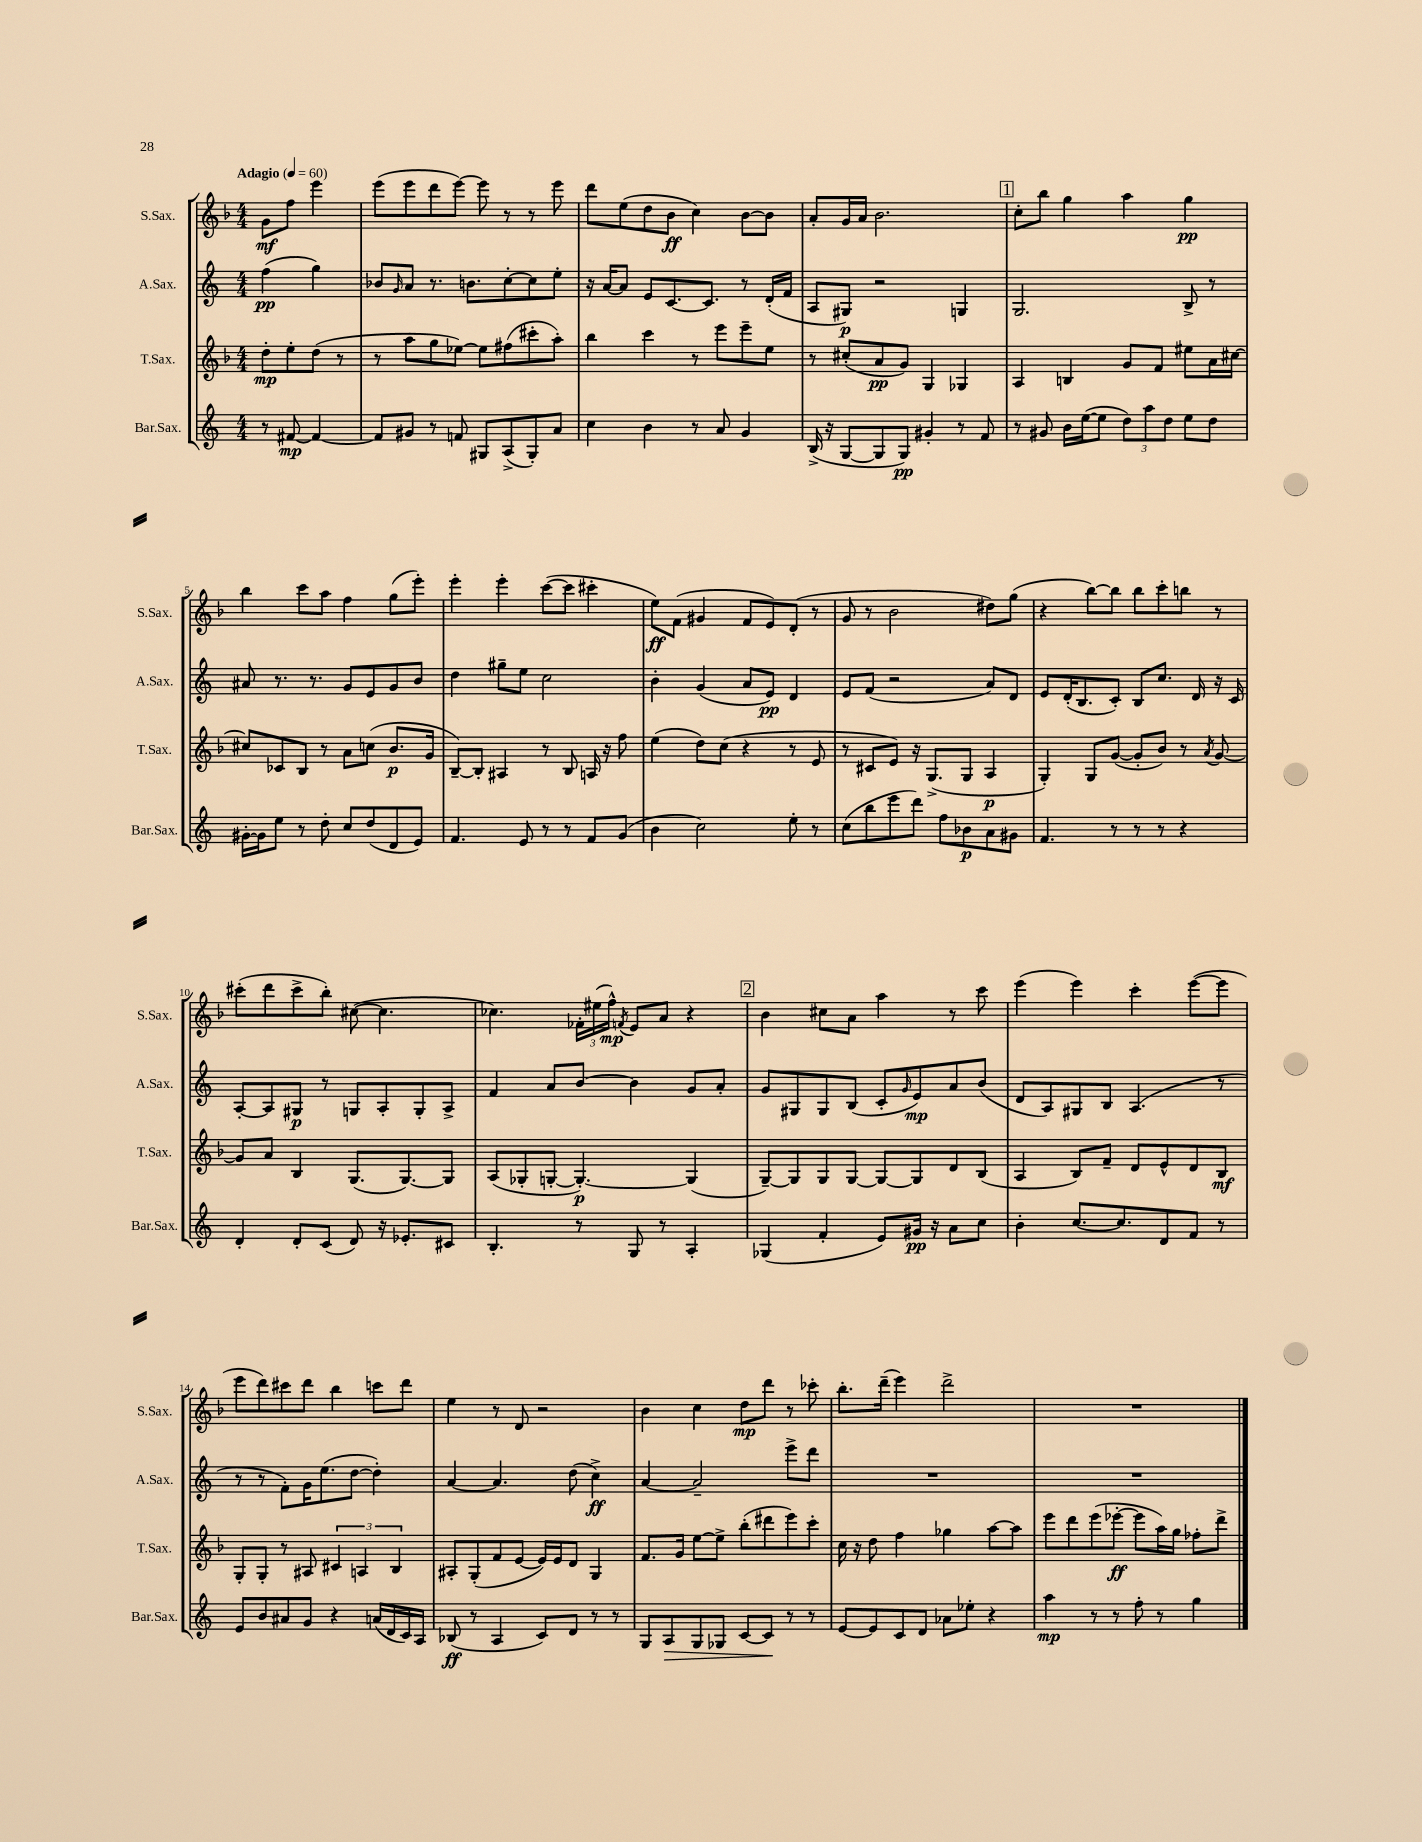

**kern	**kern	**kern	**kern
*staff4	*staff3	*staff2	*staff1
*clefG2	*clefG2	*clefG2	*clefG2
*k[]	*k[b-]	*k[]	*k[b-]
*M4/4	*M4/4	*M4/4	*M4/4
*MM60	*MM60	*MM60	*MM60
8r	8dd'\L	(4ff\	8g\L
[8f#/	8ee'\	.	8ff\J
4f#/_	(8dd\J	4gg\)	4eee\
.	8r	.	.
=	=	=	=
8f#/]L	8r	8b-/L	(8eee\L
.	.	16qqg/	.
8g#/J	8aa\L	8a/J	8eee\
8r	8gg\	8.r	8ddd\
8f/	[8ee-\J)	.	[8eee\J)
.	.	8.b\L	.
8G#/L	8ee-\]L	.	8eee\]
(8A^/	(8ff#\	[8cc'\	8r
8G#'/)	8ccc#'\	8cc\]	8r
8a/J	8aa'\J)	8ee'\J	8eee\
=	=	=	=
4cc\	4bb-\	16r	8ddd\L
.	.	[16a/LK	.
.	.	8a/]J	(8ee\
4b\	4ccc\	8e/L	8dd\
.	.	[8.c/	8b-\J
8r	8r	.	4cc\)
.	.	8.c/]J	.
8a/	8eee\L	.	.
4g/	8eee~\	8r	[8b-\L
.	8ee\J	(16d'/LL	8b-\]J
.	.	16f/JJ	.
=	=	=	=
(16B^/	8r	8A/L	8a'/L
16r	.	.	.
[8G/L	(8cc#'/L	8G#/J)	16g/L
.	.	.	16a/JJ
8G/]	8a/	2r	2.b-\
8G/J)	8g/J)	.	.
4g#'/	4G/	.	.
8r	4G-/	4G/	.
8f/	.	.	.
=	=	=	=
8r	4A/	2.G/	8cc'\L
8g#/	.	.	8bb-\J
16b\LL	4B/	.	4gg\
([16ee\J	.	.	.
8ee\]J	.	.	.
12dd\L)	8g/L	.	4aa\
12aa\	.	.	.
.	8f/J	.	.
12dd\J	.	.	.
8ee\L	8ee#\L	8B^/	4gg\
8dd\J	16a\L	8r	.
.	[16cc#\JJ	.	.
=	=	=	=
[16g#'\LL	8cc#/]L	8a#/	4bb-\
16g#\]J	.	.	.
8ee\J	8c-/	8.r	.
8r	8B-/J	.	8ccc\L
.	.	8.r	.
8dd'\	8r	.	8aa\J
8cc/L	8a\L	8g/L	4ff\
(8dd/	(8cc\J	8e/	.
8d/	8.b-/L	8g/	(8gg\L
8e/J)	.	8b/J	8eee'\J)
.	16g/Jk	.	.
=	=	=	=
4.f/	[8B-~/L)	4dd\	4eee'\
.	8B-'/]J	.	.
.	4A#/	8gg#~\L	4eee'\
8e/	.	8ee\J	.
8r	8r	2cc\	([8ccc\L
8r	8B-/	.	8ccc\]J
8f/L	16A/	.	4ccc#'\
.	16r	.	.
(8g/J	8ff\	.	.
=	=	=	=
4b\	(4ee\	4b'\	8ee\L)
.	.	.	(8f\J
2cc\)	8dd\L)	(4g/	4g#/
.	(8cc\J	.	.
.	4r	8a/L	8f/L
.	.	8e/J)	8e/)
8ee'\	8r	4d/	(8d'/J
8r	8e/	.	8r
=	=	=	=
(8cc\L	8r	8e/L	8g/
8bb\	8c#/L	(8f/J	8r
8eee\	8e/J)	2r	2b-\
8ddd\J)	16r	.	.
.	(8.G^/L	.	.
8ff\L	.	.	.
8b-\	8G/J	.	.
8a\	4A/	8a/L)	8dd#\L)
8g#\J	.	8d/J	(8gg\J
=	=	=	=
4.f/	4G'/)	8e/L	4r
.	.	(16d'/K	.
.	.	8.B/	.
.	8G/L	.	[8bb-\L)
8r	([8g/J	8c'/J)	8bb-\]J
8r	8g'/]L	8B/L	8bb-\L
8r	8b-/J)	8.cc/J	8ccc'\
4r	8r	.	8bb\J
.	.	16d/	.
.	8qa/	.	.
.	[8g/	16r	8r
.	.	16c/	.
=	=	=	=
4d'/	8g/]L	[8A'/L	(8ccc#'\L
.	8a/J	8A/]	8ddd\
8d'/L	4B-/	8G#/J	8ccc#^\
(8c/J	.	8r	8bb-'\J)
8d/)	(8.G/L	8G/L	([8cc#\
16r	.	8A'/	4.cc#\]
8.e-'/L	[8.G/)	.	.
.	.	8G'/	.
8c#/J	8G/]J	8A^/J	.
=	=	=	=
4.B'/	(8A/L	4f/	4.cc-\)
.	8G-'/	.	.
.	[8G'/J	8a/L	.
8r	4.G'/_)	[8b/J	24f-'\LL
.	.	.	(24ee#\
.	.	.	24ff^^\JJ)
.	.	.	8qf/
8G/	.	4b\]	8e/L
8r	.	.	8a/J
4A'/	(4G/]	8g/L	4r
.	.	8a'/J	.
=	=	=	=
(4G-/	[8G~/L)	8g/L	4b-\
.	8G/]	8G#/	.
4f'/	8G/	8G#/	8cc#\L
.	[8G/J	(8B/J	8a\J
8e/L)	8G/_L	8c'/L	4aa\
.	.	16qqg/	.
16g#/Jk	8G/]	8e/)	.
16r	.	.	.
8a\L	8d/	8a/	8r
8cc\J	(8B-/J	(8b/J	8ccc\
=	=	=	=
4b'\	4A/	8d/L	(4eee\
.	.	8A/)	.
[8.cc/L	8B-/L)	8G#/	4eee\)
.	8f~/J	8B/J	.
8.cc/]	.	.	.
.	8d/L	(4.A/	4ccc'\
8d/	8e^^/	.	.
8f/J	8d/	.	([8eee\L
8r	8B-/J	8r	8eee\]J
=	=	=	=
8e/L	8G'/L	8r	8eee\L
8b/	8G'/J	8r	8ddd\)
8a#/	8r	8f'\L)	8ccc#\
8g/J	8A#/	16g\K	8ddd\J
.	.	(8.ee\	.
4r	6c#/	.	4bb-\
.	.	[8dd\J	.
.	6A/	.	.
(16a/LL	.	4dd'\])	8ccc\L
16d/	.	.	.
.	6B-/	.	.
16c/)	.	.	8ddd\J
16A/JJ	.	.	.
=	=	=	=
(8B-/	8A#'/L	[4a/	4ee\
8r	(8G'/	.	.
4A/	8f/	4.a/]	8r
.	[8e/J	.	8d/
8c/L)	16e/]LL)	.	2r
.	16e/J	.	.
8d/J	8d/J	(8dd\	.
8r	4G/	4cc^\)	.
8r	.	.	.
=	=	=	=
8G/L	8.f/L	[4a/	4b-\
8A/	.	.	.
.	16g/Jk	.	.
8G/	[8ee\L	2a~/]	4cc\
8G-/J	8ee^\]J	.	.
[8c/L	(8bb-'\L	.	8dd\L
8c/]J	8ddd#\	.	8ddd\J
8r	8eee\)	8eee^\L	8r
8r	8ccc'\J	8ddd\J	8ccc-'\
=	=	=	=
[8e/L	16cc\	1r	8.bb-'\L
.	16r	.	.
8e/]	8dd\	.	.
.	.	.	(16ddd~\Jk
8c/	4ff\	.	4eee\)
8d/J	.	.	.
8a-\L	4gg-\	.	2ddd^\
8ee-'\J	.	.	.
4r	[8aa\L	.	.
.	8aa\]J	.	.
=	=	=	=
4aa\	8eee\L	1r	1r
.	8ddd\	.	.
8r	(8eee\	.	.
8r	[8eee-'\J	.	.
8ff'\	8eee-\]L	.	.
8r	16aa\L)	.	.
.	16gg\JJ	.	.
4gg\	8ff-'\L	.	.
.	8ddd^\J	.	.
==	==	==	==
*-	*-	*-	*-
